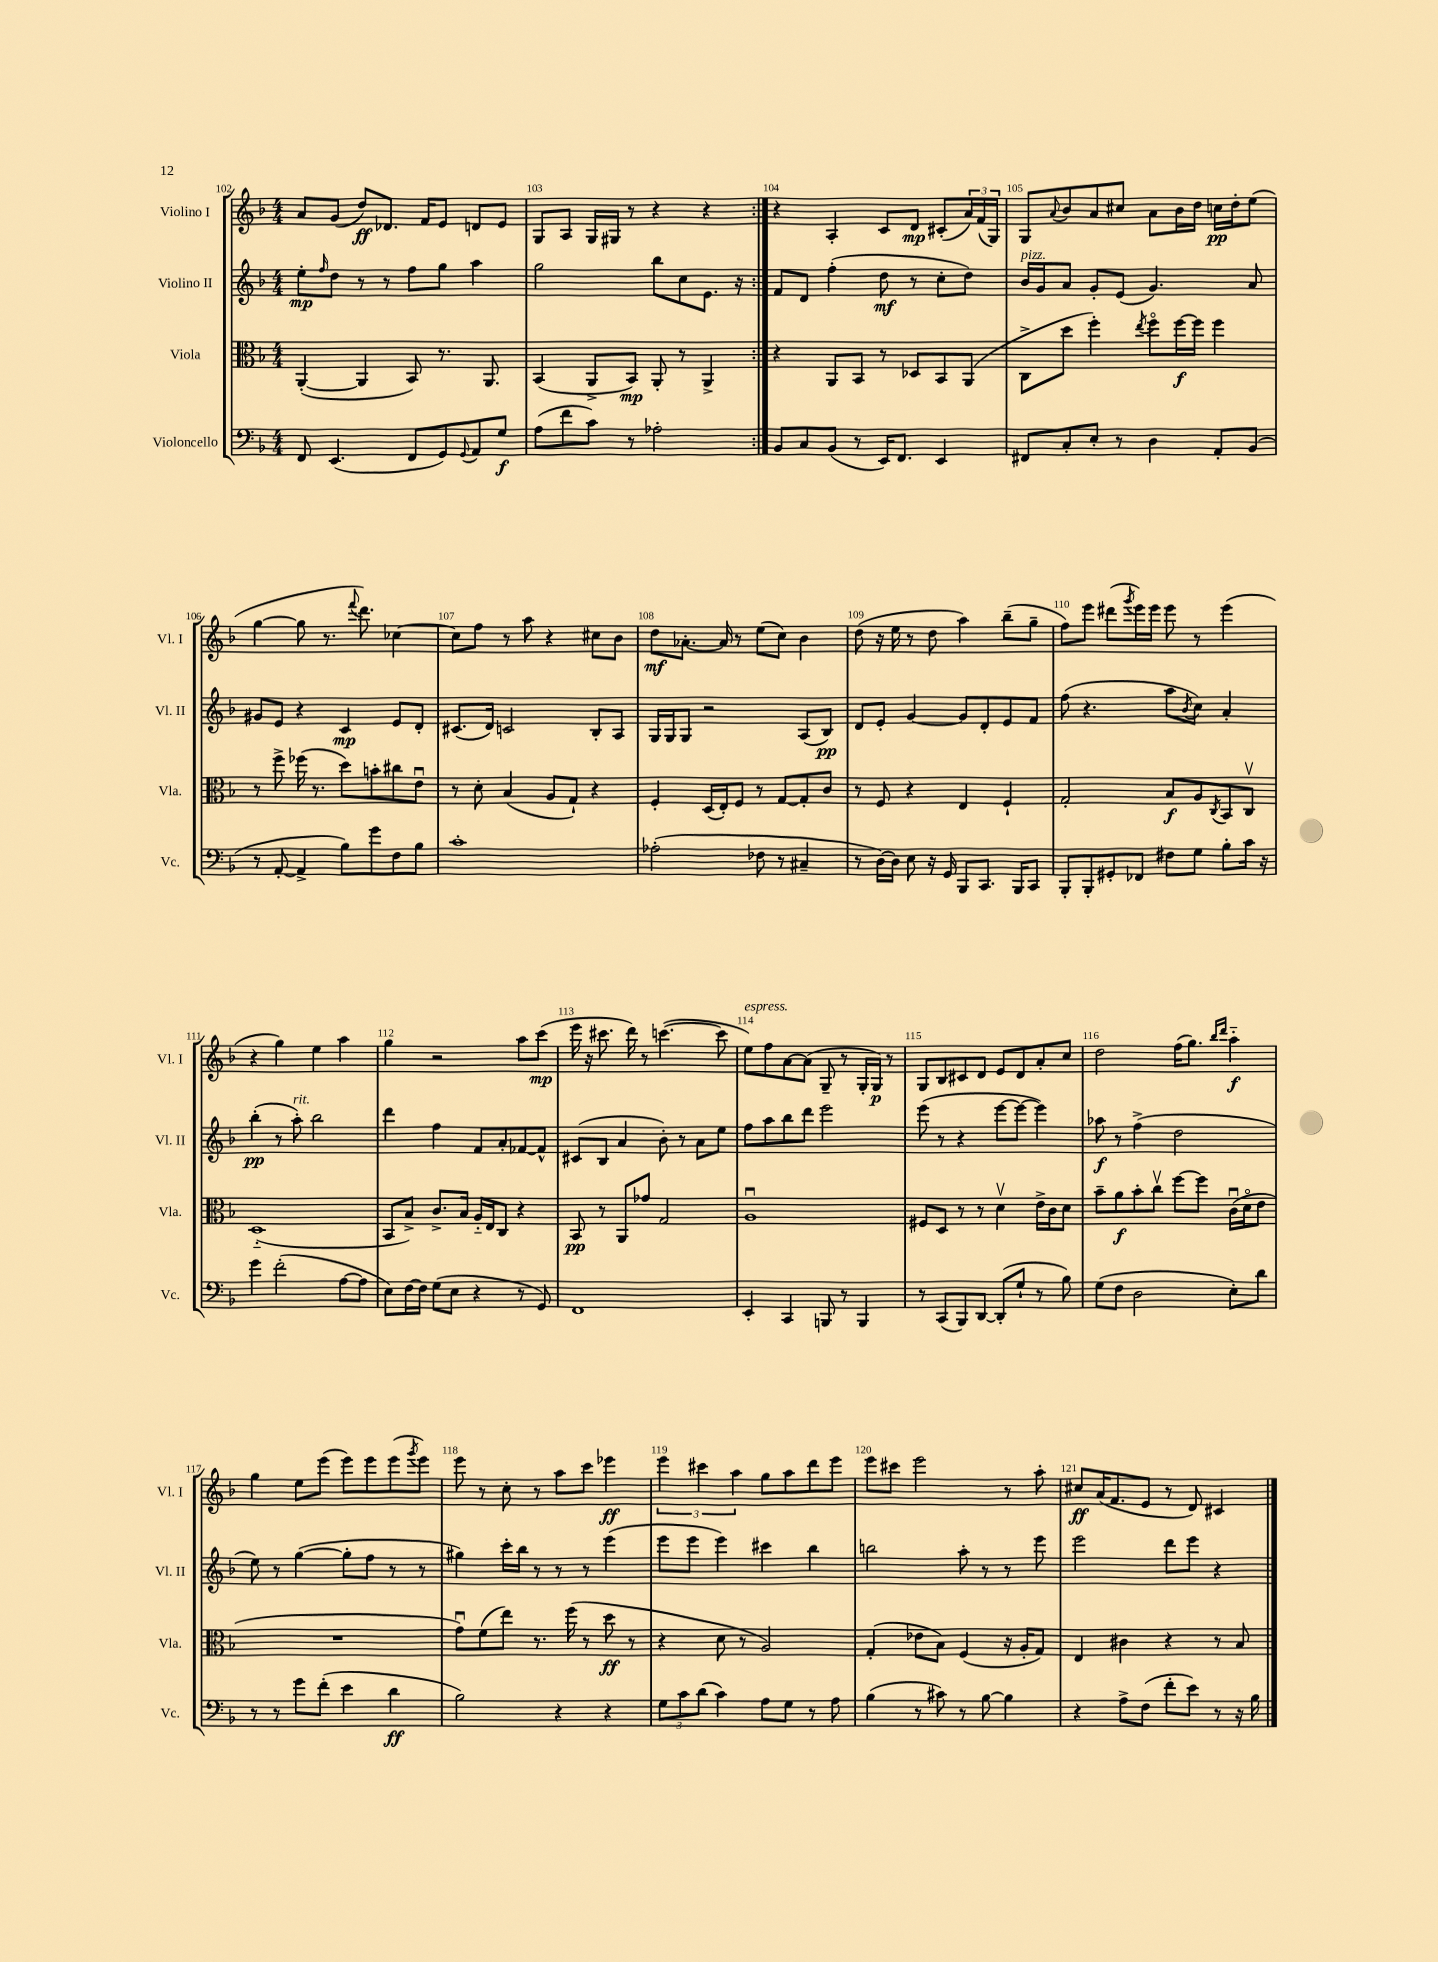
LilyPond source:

<<
\new StaffGroup <<
\new Staff = "s0" \with { instrumentName = "Violino I" shortInstrumentName = "Vl. I" } {
    \clef treble \key f \major \numericTimeSignature \time 4/4
    \repeat volta 2 { a'8 g'8( d''8\ff) des'8. f'16 e'8 d'8 e'8 |
    g8 a8 g16 gis16 r8 r4 r4 | }
    r4 a4-. c'8 d'8\mp cis'8-.( \tuplet 3/2 { a'16) f'16( g16) } |
    g8 \appoggiatura { a'8 } bes'8 a'8 cis''8 a'8 bes'16 d''16 c''16\pp d''16-. e''8( |
    g''4~ g''8 r8. \appoggiatura { f'''8 } d'''8.) ces''4~ |
    ces''8 f''8 r8 a''8 r4 cis''8 bes'8 |
    d''8\mf aes'8.~-. aes'16 r8 e''8( c''8) bes'4 |
    d''8( r16 e''16 r8 d''8 a''4) bes''8--( g''8-- |
    f''8) e'''8 dis'''8( \acciaccatura { g'''8 } e'''16) e'''16 e'''8 r8 e'''4( |
    r4 g''4) e''4 a''4 |
    g''4 r2 a''8 c'''8\mp( |
    e'''16 r16 cis'''8. d'''16) r8 c'''4.~( c'''8 |
    e''8^\markup { \italic "espress." }) f''8 a'8~ a'8( g8-- r8 g16-. g16\p) r8 |
    g8 bes8 cis'8 d'8 e'8 d'8 a'8-. c''8 |
    d''2 f''16( g''8.) \grace { bes''16 d'''16 } a''4-_\f |
    g''4 e''8 e'''8( e'''8) e'''8 e'''8( \acciaccatura { g'''8 } e'''8) |
    e'''8 r8 c''8-. r8 a''8 c'''8 ees'''4\ff |
    \tuplet 3/2 { e'''4 cis'''4 a''4 } g''8 a''8 d'''8 e'''8 |
    e'''8 cis'''8 e'''2 r8 a''8-. |
    cis''8\ff a'16( f'8. e'8 r8 d'8) cis'4 \bar "|." |
}
\new Staff = "s1" \with { instrumentName = "Violino II" shortInstrumentName = "Vl. II" } {
    \clef treble \key f \major \numericTimeSignature \time 4/4
    \repeat volta 2 { e''8-.\mp \grace { f''16 } d''8 r8 r8 f''8 g''8 a''4 |
    g''2 bes''8 c''8 e'8. r16 | }
    f'8 d'8 f''4-.( d''8\mf r8 c''8-. d''8) |
    bes'16^\markup { \italic "pizz." } g'16 a'8 g'8-. e'8( g'4.) a'8 |
    gis'8 e'8 r4 c'4\mp e'8 d'8-. |
    cis'8.( d'16) c'2 bes8-. a8 |
    g16 g16 g8 r2 a8( bes8\pp) |
    d'8 e'8-. g'4~ g'8 d'8-. e'8 f'8 |
    f''8( r4. a''8 \acciaccatura { bes'8 } c''8) a'4-. |
    bes''4-.\pp( r8 a''8-.^\markup { \italic "rit." }) bes''2 |
    d'''4 f''4 f'8 a'8-. fes'8~ fes'8-^ |
    cis'8( bes8 a'4 bes'8-.) r8 a'8 e''8 |
    f''8 a''8 bes''8 d'''8 e'''2 |
    e'''8( r8 r4 e'''8~ e'''8~ e'''4) |
    aes''8\f r8 f''4->( d''2 |
    e''8) r8 g''4~( g''8-. f''8 r8 r8 |
    gis''4) c'''16-. bes''16 r8 r8 r8 e'''4( |
    e'''8 e'''8 e'''4) cis'''4 bes''4 |
    b''2 a''8-. r8 r8 e'''8 |
    e'''2 d'''8 e'''8 r4 \bar "|." |
}
\new Staff = "s2" \with { instrumentName = "Viola" shortInstrumentName = "Vla." } {
    \clef alto \key f \major \numericTimeSignature \time 4/4
    \repeat volta 2 { a,4~-.( a,4 bes,8) r8. a,8. |
    bes,4( a,8-> bes,8\mp) a,8-. r8 a,4-> | }
    r4 a,8 bes,8 r8 des8 bes,8 a,8( |
    c8-> d''8 f''4-.) \acciaccatura { e''8 } f''8\flageolet f''16~\f f''16 f''4 |
    r8 f''8-> fes''16( r8. d''8) b'8-. cis''8 e'8\downbow |
    r8 d'8-. bes4( a8 g8-!) r4 |
    f4-. d16( e16-.) f8 r8 g8~ g8-. c'8 |
    r8 f8 r4 e4 f4-! |
    g2-. bes8\f a8 \acciaccatura { c8 } bes,8 c8\upbow |
    d1-_( |
    bes,8 bes8->) c'8.-> bes16 a16-_ e16 c8 r4 |
    bes,8\pp r8 a,8 ges'8 g2 |
    a1\downbow |
    fis8 d8 r8 r8 d'4\upbow e'16-> c'16 d'8 |
    bes'8-- a'8\f bes'8-. c''8\upbow f''8~ f''8 c'16\downbow( d'16\flageolet e'8 |
    R1 |
    g'8\downbow) f'8( e''8) r8. f''16( r8 d''8\ff r8 |
    r4 d'8 r8 a2) |
    g4-.( ees'8 bes8) f4( r16 a16-. g8) |
    e4 cis'4 r4 r8 bes8 \bar "|." |
}
\new Staff = "s3" \with { instrumentName = "Violoncello" shortInstrumentName = "Vc." } {
    \clef bass \key f \major \numericTimeSignature \time 4/4
    \repeat volta 2 { f,8 e,4.( f,8 g,8) \appoggiatura { g,8 } a,8 g8\f |
    a8( f'8 c'8) r8 aes2-. | }
    bes,8 c8 bes,8( r8 e,16) f,8. e,4 |
    fis,8 c8-. e8-. r8 d4 a,8-. bes,8( |
    r8 a,8~-. a,4-> bes8) g'8 f8 bes8 |
    c'1-. |
    aes2-.( fes8 r8 cis4-- |
    r8 d16~) d16 e8 r16 g,16 bes,,8 c,8. bes,,16 c,8 |
    bes,,8-. bes,,8-. gis,8-. fes,8 fis8 g8 bes8-. c'16 r16 |
    g'4 f'2-.( a8~ a8 |
    e8) f16~ f16 g8( e8 r4 r8 g,8) |
    f,1 |
    e,4-. c,4 b,,8 r8 b,,4 |
    r8 c,8( bes,,8) d,8~ d,8-.( g8-! r8 bes8) |
    g8( f8 d2 e8-.) d'8 |
    r8 r8 g'8 f'8-.( e'4 d'4\ff |
    bes2) r4 r4 |
    \tuplet 3/2 { g8 c'8 d'8( } c'4) a8 g8 r8 a8 |
    bes4( r8 cis'8) r8 bes8~ bes4 |
    r4 a8-> f8( f'8-. e'8) r8 r16 bes16 \bar "|." |
}
>>
>>
\layout { \context { \Score currentBarNumber = #102 \override BarNumber.break-visibility = ##(#f #t #t) barNumberVisibility = #all-bar-numbers-visible } }
